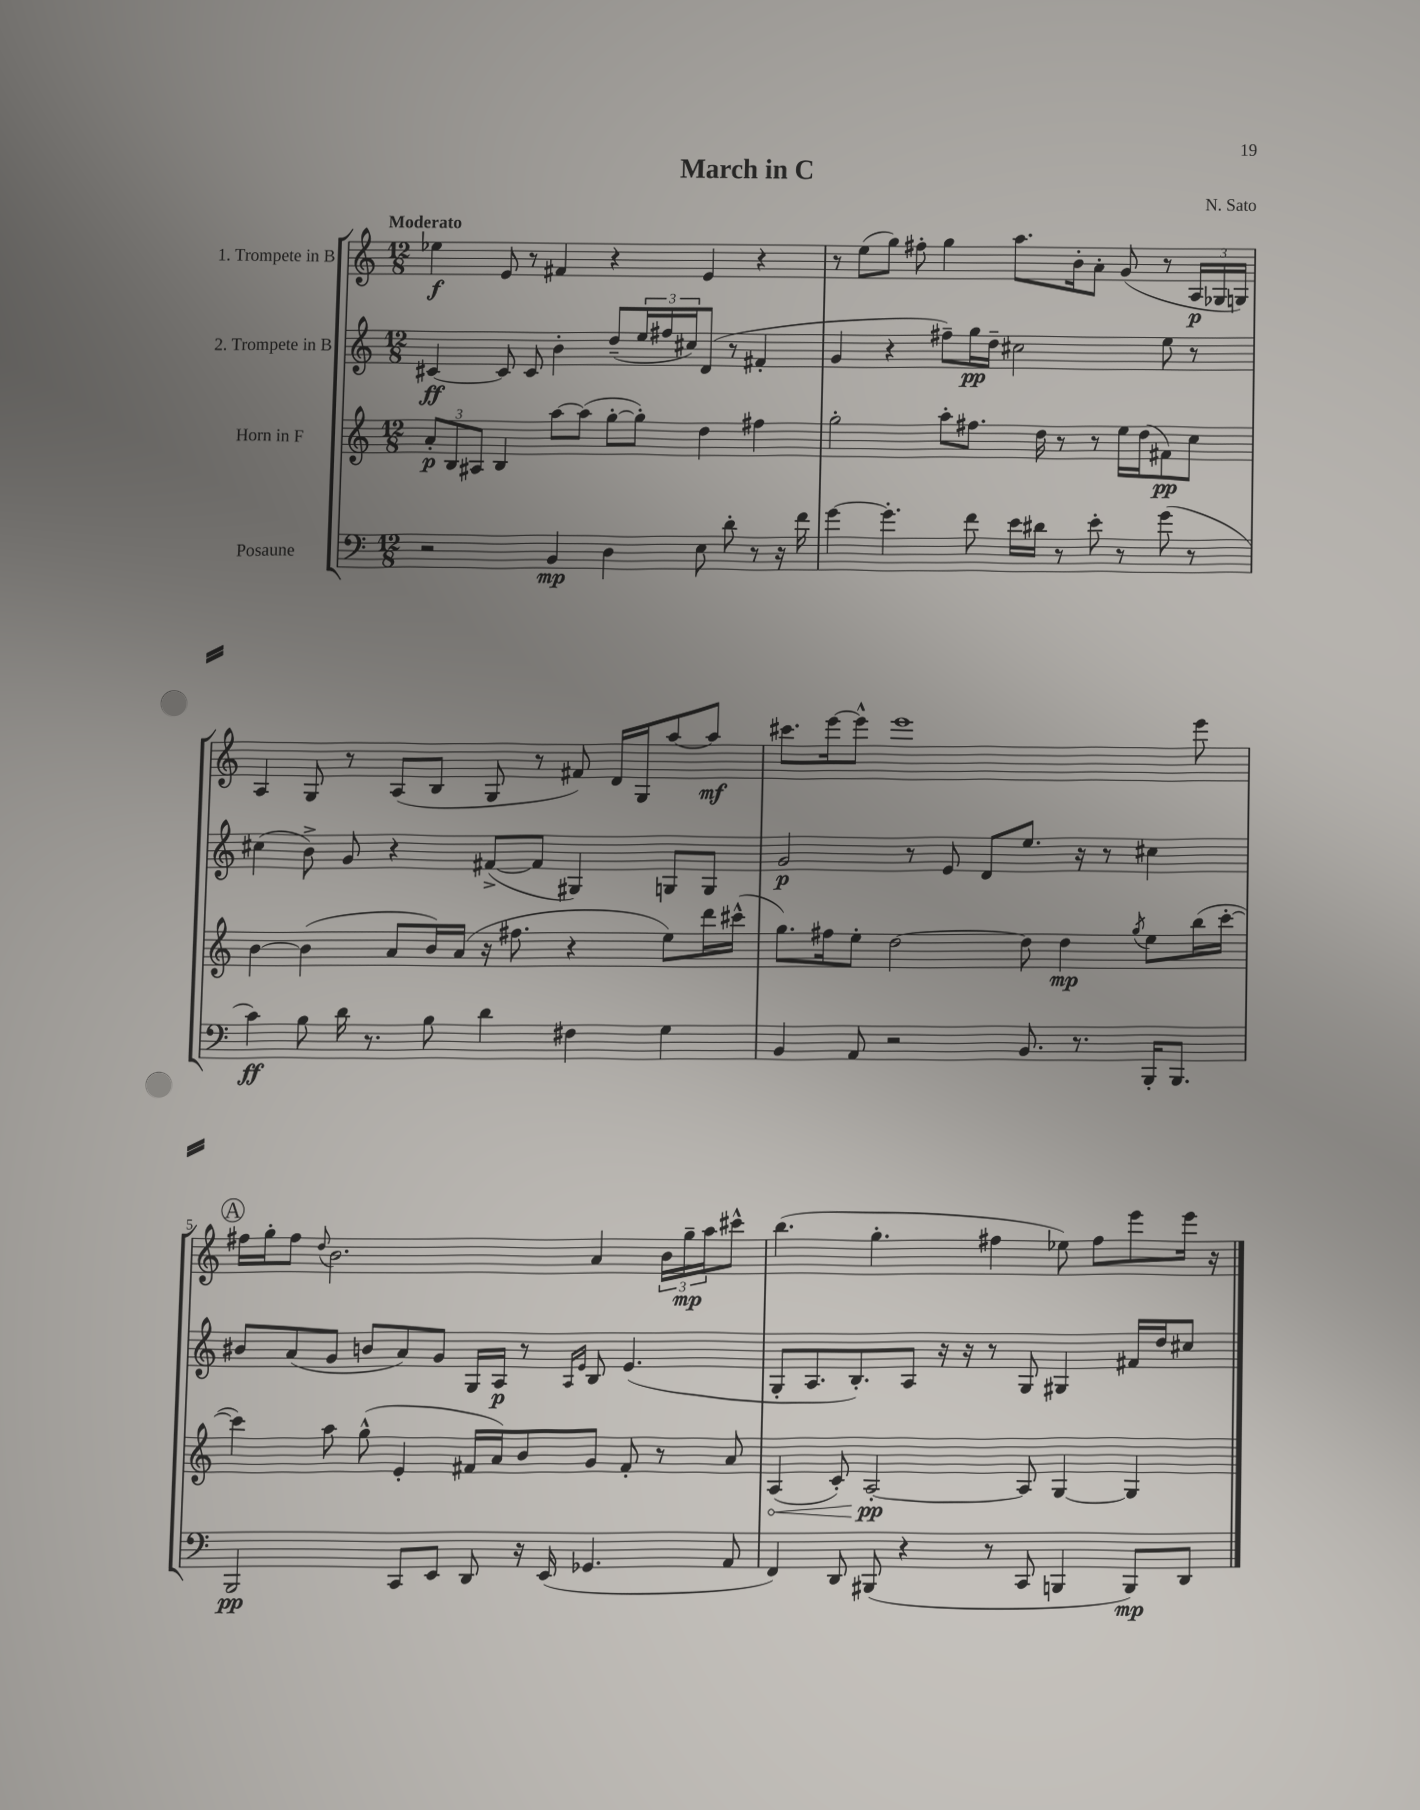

**kern	**dynam	**kern	**dynam	**kern	**dynam	**kern	**dynam
*part4	*part4	*part3	*part3	*part2	*part2	*part1	*part1
*staff4	*staff4	*staff3	*staff3	*staff2	*staff2	*staff1	*staff1
*I"Posaune	*	*I"Horn in F	*	*I"2. Trompete in B	*	*I"1. Trompete in B	*
*clefF4	*	*clefG2	*	*clefG2	*	*clefG2	*
*k[]	*	*k[]	*	*k[]	*	*k[]	*
*M12/8	*	*M12/8	*	*M12/8	*	*M12/8	*
=1	=1	=1	=1	=1	=1	=1	=1
!	!	!	!	!	!	!LO:TX:a:B:t=Moderato	!
2r	.	12a'/L	p	[4c#X/	ff	4ee-X\	f
.	.	12B/	.	.	.	.	.
.	.	12A#X/J	.	.	.	.	.
.	.	4B/	.	8c#/]	.	8e/	.
.	.	.	.	8c#/	.	8r	.
4BB/	mp	[8aa\L	.	4b'\	.	4f#X/	.
.	.	(8aa\J]	.	.	.	.	.
4D\	.	[8gg'\L	.	(8dd~/L	.	4r	.
.	.	8gg'\J])	.	24ee/L	.	.	.
.	.	.	.	24ff#X/	.	.	.
.	.	.	.	24cc#X/J)	.	.	.
8E\	.	4dd\	.	(8d/J	.	4e/	.
8d'\	.	.	.	8r	.	.	.
8r	.	4ff#X\	.	4f#X'/	.	4r	.
16r	.	.	.	.	.	.	.
16f\	.	.	.	.	.	.	.
=2	=2	=2	=2	=2	=2	=2	=2
[4g\	.	2gg'\	.	4g/	.	8r	.
.	.	.	.	.	.	(8ee\L	.
4.g'\]	.	.	.	4r	.	8gg\J)	.
.	.	.	.	.	.	8ff#X'\	.
.	.	8aa'\L	.	8ff#X~\L)	.	4gg\	.
8f\	.	8.ff#X\J	.	16gg\L	pp	.	.
.	.	.	.	16dd~\JJ	.	.	.
16e\LL	.	.	.	2cc#X\	.	8.aa\L	.
16d#X\JJ	.	16dd\	.	.	.	.	.
8r	.	8r	.	.	.	.	.
.	.	.	.	.	.	16b'\k	.
8e'\	.	8r	.	.	.	8a'\J	.
8r	.	16ee\LL	.	.	.	(8g/	.
.	.	(16dd\J	.	.	.	.	.
(8g\	.	8f#X\)	pp	8ee\	.	8r	.
8r	.	8cc\J	.	8r	.	24A/LL	p
.	.	.	.	.	.	24G-X/	.
.	.	.	.	.	.	24Gn/JJ)	.
!!LO:LB:g=z
=3	=3	=3	=3	=3	=3	=3	=3
4c\)	ff	[4b\	.	(4cc#X\	.	4A/	.
8B\	.	(4b\]	.	8b^\)	.	8G/	.
16d\	.	.	.	8g/	.	8r	.
8.r	.	.	.	.	.	.	.
.	.	8a/L	.	4r	.	(8A/L	.
8B\	.	16b/L)	.	.	.	8B/J	.
.	.	(16a/JJ	.	.	.	.	.
4d\	.	16r	.	([8f#X^/L	.	8G/	.
.	.	8.ff#X\	.	.	.	.	.
.	.	.	.	8f#/J]	.	8r	.
4F#X\	.	4r	.	4G#X/)	.	8f#X/)	.
.	.	.	.	.	.	16d/LL	.
.	.	.	.	.	.	16G/J	.
4G\	.	8ee\L)	.	8Gn/L	.	[8aa/	.
.	.	16ddd\L	.	8G/J	.	8aa/J]	mf
.	.	(16ccc#X^^\JJ	.	.	.	.	.
=4	=4	=4	=4	=4	=4	=4	=4
4BB/	.	8.gg\L)	.	2g/	p	8.ccc#X\L	.
.	.	16ff#X\k	.	.	.	[16eee\k	.
8AA/	.	8ee'\J	.	.	.	8eee^^\J]	.
2r	.	[2dd\	.	.	.	1eee	.
.	.	.	.	8r	.	.	.
.	.	.	.	8e/	.	.	.
.	.	.	.	8d/L	.	.	.
8.BB/	.	8dd\]	.	8.ee/J	.	.	.
.	.	4dd\	mp	.	.	.	.
8.r	.	.	.	16r	.	.	.
.	.	.	.	8r	.	.	.
.	.	8qgg/	.	.	.	.	.
16BBB'/KL	.	8ee\L	.	4cc#X\	.	.	.
8.BBB/J	.	.	.	.	.	.	.
.	.	(16bb\L	.	.	.	8eee\	.
.	.	[16ccc'\JJ	.	.	.	.	.
!!LO:LB:g=z
!!LO:REH:place=s1:t=A
=5	=5	=5	=5	=5	=5	=5	=5
2BBB/	pp	4ccc\])	.	8b#X/L	.	16ff#X\LL	.
.	.	.	.	.	.	16gg'\J	.
.	.	.	.	(8a/	.	8ff#\J	.
.	.	.	.	.	.	8qqdd/	.
.	.	8aa\	.	8g/J	.	2.b\	.
.	.	(8gg^^\	.	8bn/L	.	.	.
8CC/L	.	4e'/	.	8a/)	.	.	.
8EE/J	.	.	.	8g/J	.	.	.
8DD/	.	16f#X/LL	.	16G/LL	.	.	.
.	.	16a/J)	.	16A/JJ	p	.	.
16r	.	8b/	.	8r	.	.	.
(16EE/	.	.	.	.	.	.	.
.	.	.	.	16qqA/LL	.	.	.
.	.	.	.	16qqe/JJ	.	.	.
4.GG-X/	.	8g/J	.	8B/	.	4a/	.
.	.	8f#'/	.	(4.e/	.	.	.
.	.	8r	.	.	.	24b\LL	.
.	.	.	.	.	.	24gg~\	mp
.	.	.	.	.	.	24aa\J	.
8AA/	.	8a/	.	.	.	8ccc#X^^\J	.
=6	=6	=6	=6	=6	=6	=6	=6
!	!	!	!LO:HP:b	!	!	!	!
4FF/)	.	(4A/	<	8G'/L	.	(4.bb\	.
.	.	.	.	8.A/	.	.	.
8DD/	.	8c'/)	.	.	.	.	.
.	.	.	.	8.B'/)	.	.	.
(8BBB#X/	.	[2A'/	pp	.	.	4.gg'\	.
4r	.	.	.	8A/J	.	.	.
.	.	.	.	16r	.	.	.
.	.	.	.	16r	.	.	.
8r	.	.	.	8r	.	4ff#X\	.
8CC/	.	8A/]	[	8G/	.	.	.
4BBBn/	.	[4G/	.	4G#X/	.	8ee-X\)	.
.	.	.	.	.	.	8ff#\L	.
8BBB/L)	mp	4G/]	.	16f#X/LL	.	8eee\	.
.	.	.	.	16dd/J	.	.	.
8DD/J	.	.	.	8cc#X/J	.	16eee\Jk	.
.	.	.	.	.	.	16r	.
==	==	==	==	==	==	==	==
*-	*-	*-	*-	*-	*-	*-	*-
